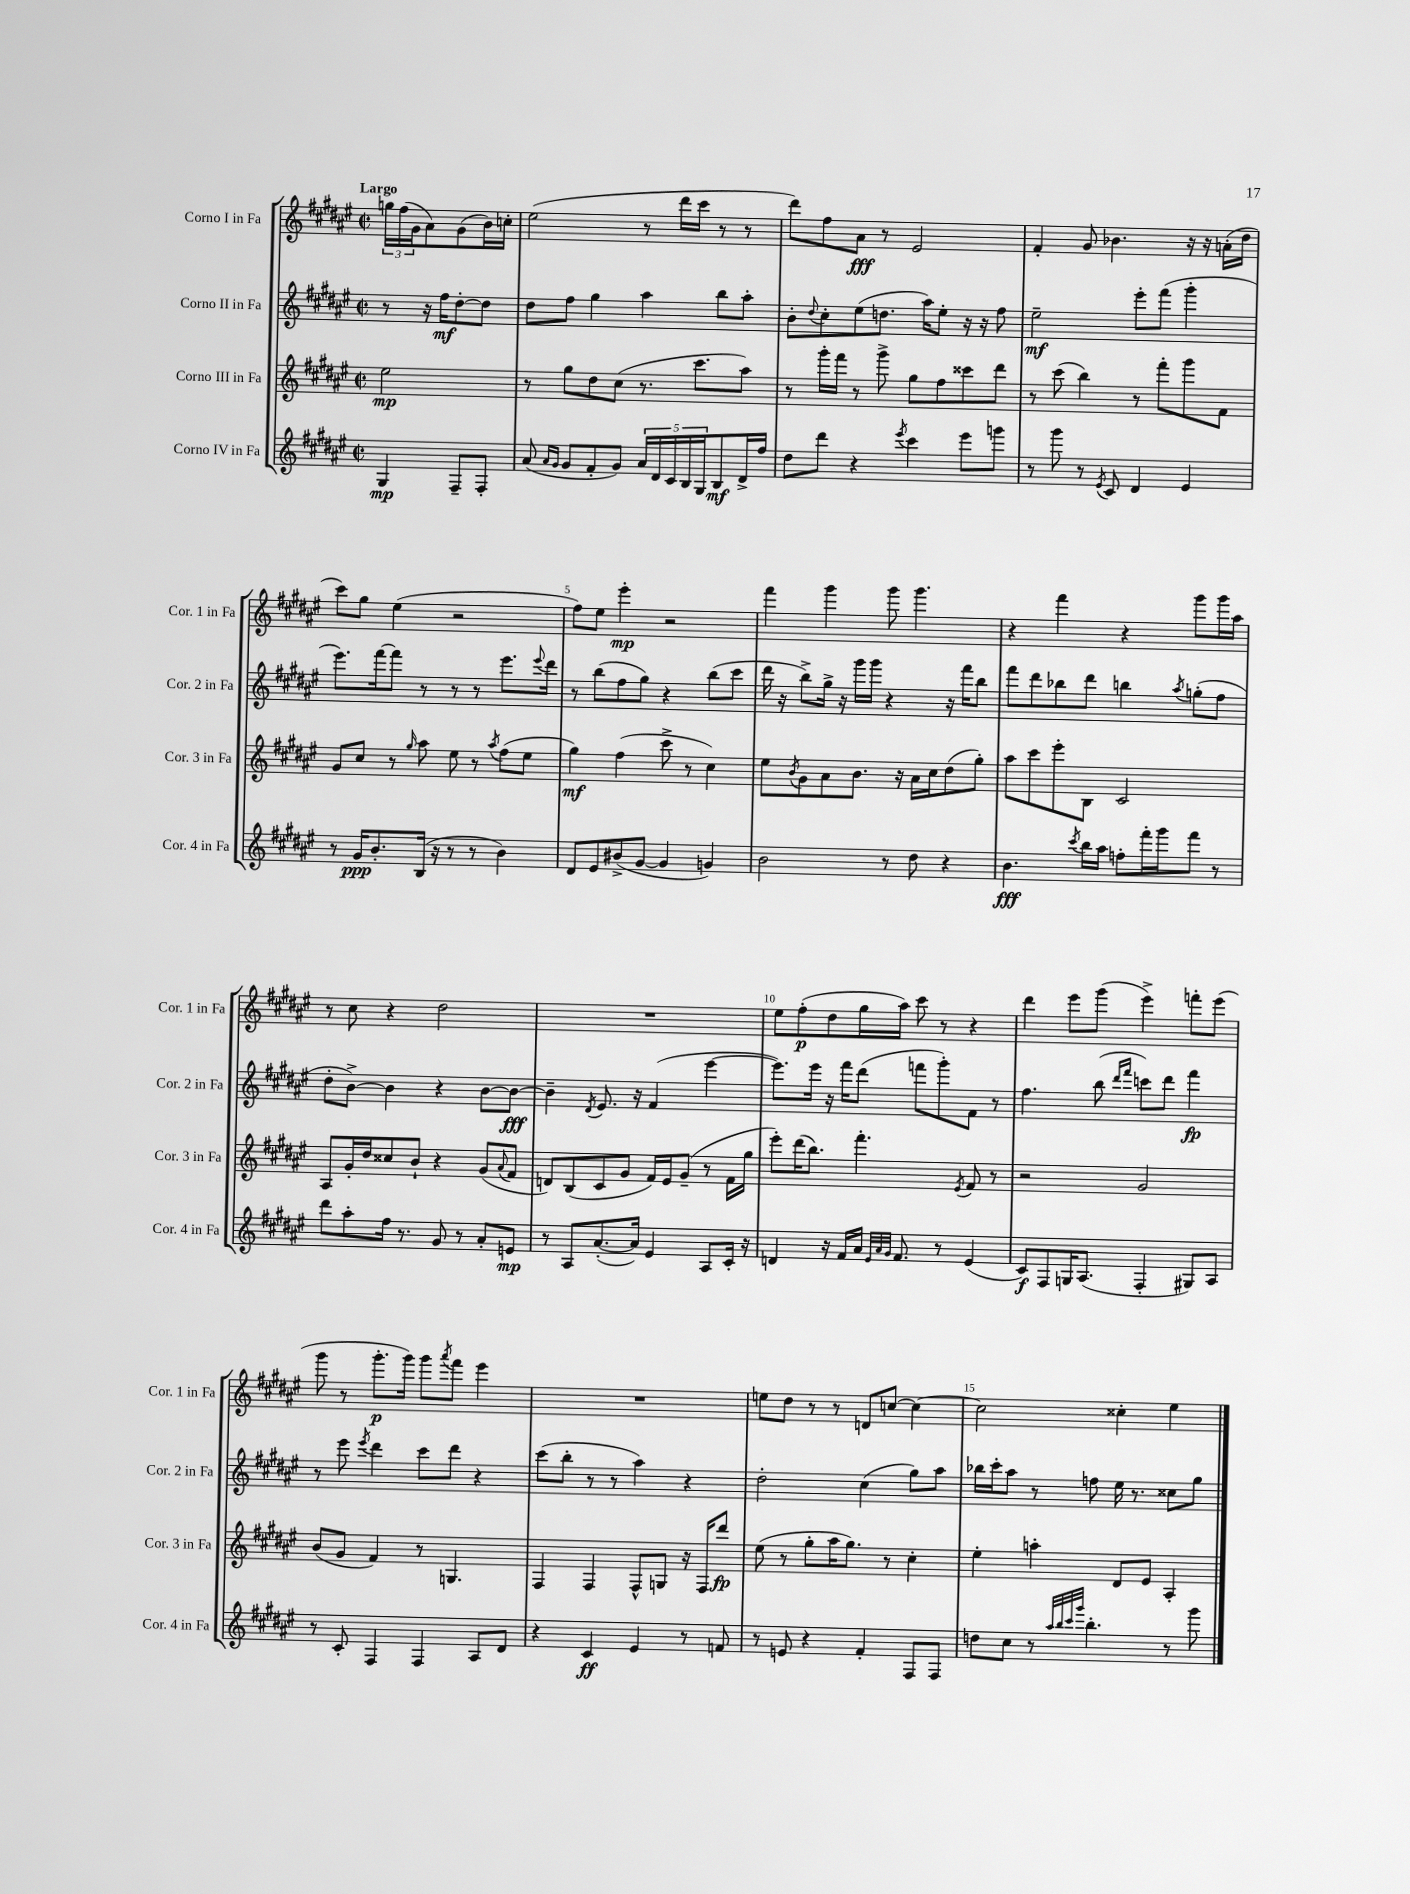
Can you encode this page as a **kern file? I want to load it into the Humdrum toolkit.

**kern	**kern	**kern	**kern
*staff4	*staff3	*staff2	*staff1
*clefG2	*clefG2	*clefG2	*clefG2
*k[f#c#g#d#a#e#]	*k[f#c#g#d#a#e#]	*k[f#c#g#d#a#e#]	*k[f#c#g#d#a#e#]
*M2/2	*M2/2	*M2/2	*M2/2
*met(c|)	*met(c|)	*met(c|)	*met(c|)
4G#/	2ee#\	8r	24gg\LL
.	.	.	(24ff#\
.	.	.	24g#\J
.	.	16r	8a#\)
.	.	16ff#\LK	.
8F#~/L	.	[8dd#'\	(8g#\
8F#'/J	.	8dd#\]J	16b\L)
.	.	.	16cc'\JJ
=	=	=	=
(8a#/	8r	8dd#\L	(2ee#\
16qqa#/LL	.	.	.
16qqg#/JJ	.	.	.
8g#/L	8gg#\L	8ff#\J	.
8f#'/	8dd#\	4gg#\	.
8g#/J)	(8cc#\J	.	.
20a#/LL	8.r	4aa#\	8r
20d#/	.	.	.
20c#/	.	.	.
.	.	.	16ddd#\LL
20B/	.	.	.
.	8.ccc#\L	.	16ccc#\JJ
20G#/J	.	.	.
8B/	.	8bb\L	8r
16d#^/L	8aa#\J)	8aa#'\J	8r
16ff#/JJ	.	.	.
=	=	=	=
8dd#\L	8r	8b'\L	8ddd#\L)
.	.	8qqdd#/	.
8ddd#\J	16ggg#'\LL	8cc#'\	8ff#\
.	16fff#\JJ	.	.
4r	8r	(8ee#\	8a#\J
.	8ggg#^\	8.dd\J	8r
8qeee#/	.	.	.
4ccc#\	8gg#\L	.	2e#/
.	.	16aa#\LK)	.
.	8ff#\	8ee#'\J	.
8eee#\L	8ccc##\	16r	.
.	.	16r	.
8ggg\J	8ddd#\J	8ff#\	.
=	=	=	=
8r	8r	2ee#~\	4f#'/
8ggg#\	(8ccc#\	.	.
8r	4bb\)	.	8g#/
8qe#/	.	.	.
8c#/	.	.	4.b-\
4d#/	8r	8eee#'\L	.
.	8fff#'\L	(8fff#\J	.
4e#/	8ggg#\	4ggg#'\	16r
.	.	.	16r
.	8f#\J	.	(16a'\LL
.	.	.	16dd#\JJ
=	=	=	=
8r	8g#/L	8.eee#\L)	8ccc#\L)
16g#/LK	8cc#/J	.	8gg#\J
8.b'/	.	[16fff#\k	.
.	8r	8fff#\]J	(4ee#\
.	16qqgg#/	.	.
(16B/Jk	8aa#\	8r	.
16r	.	.	.
8r	8ee#\	8r	2r
8r	8r	8r	.
.	8qaa#/	.	.
4b\)	(8ff#\L	8.eee#\L	.
.	8ee#\J	.	.
.	.	8qqeee#/	.
.	.	16ddd#\Jk	.
=	=	=	=
8d#/L	4gg#\)	8r	8ff#\L)
8e#/	.	(8bb\L	8ee#\J
(8b#^/	(4ff#\	8ff#\	4eee#'\
[8g#/J	.	8gg#\J)	.
4g#/]	8ccc#^\	4r	2r
.	8r	.	.
4g/)	4cc#\)	(8bb\L	.
.	.	8ccc#\J	.
=	=	=	=
2b\	8ee#\L	16ddd#\	4fff#\
.	.	16r	.
.	8qb/	.	.
.	8g#\	8bb^\L)	.
.	8a#\	16gg#^\Jk	4ggg#\
.	.	16r	.
.	8.b\J	16ggg#\LL	.
.	.	16ggg#\JJ	.
8r	.	4r	8ggg#\
.	16r	.	.
8dd#\	16a#\LL	.	4.ggg#\
.	16cc#\J	.	.
4r	(8dd#\	16r	.
.	.	16fff#\LK	.
.	8gg#'\J)	8bb\J	.
=	=	=	=
4.b\	8aa#\L	8fff#\L	4r
.	8ccc#\	8ddd#\	.
.	8eee#'\	8bb-\	4fff#\
8qccc#/	.	.	.
16bb\LL	8B\J	8ddd#\J	.
16aa#\JJ	.	.	.
8ff'\L	2c#/	4bb\	4r
16fff#'\L	.	.	.
16ggg#\J	.	.	.
.	.	8qaa#/	.
8fff#\J	.	(8gg'\L	8ggg#\L
8r	.	8ff#\J	16ggg#\L
.	.	.	16aa#\JJ
=	=	=	=
8ddd#\L	8A#/L	8dd#'\L	8r
8aa#'\	16g#'/L	[8b^\J)	8cc#\
.	16dd#/J	.	.
16ff#\Jk	8cc##/	4b\]	4r
8.r	.	.	.
.	8b`/J	.	.
8g#/	4r	4r	2dd#\
8r	.	.	.
8a#'/L	(8g#/L	[8b\L	.
.	8qqa#/	.	.
8e/J	8f#/J	8b\_J	.
=	=	=	=
8r	8d/L)	4b~\]	1r
8A#/L	(8B/	.	.
.	.	8qd#/	.
([8.a#'/	8c#/	8.e#/	.
.	8g#/J	.	.
16a#/]Jk)	.	16r	.
4e#/	16f#/LL)	(4f#/	.
.	16e#/J	.	.
.	(8g#~/J	.	.
8A#/L	8r	[4eee#\	.
16c#'/Jk	16f#\LL	.	.
16r	16gg#\JJ	.	.
=	=	=	=
4d/	8eee#'\L)	8.eee#\]L)	8ee#\L
.	(16ddd#\K	.	(8ff#'\
.	8.bb\J)	16eee#\Jk	.
16r	.	16r	8dd#\
16f#/LL	.	16fff#\LK	.
16a#/JJ	4.fff#'\	(8ddd#\J	16gg#\L
32qqe#/LLL	.	.	.
32qqa#/	.	.	.
32qqg#/JJJ	.	.	.
8.f#/	.	.	16aa#\JJ)
.	.	8fff\L	8ccc#\
8r	.	8ggg#'\)	8r
.	8qe#/	.	.
(4e#/	8f#/	8f#\J	4r
.	8r	8r	.
=	=	=	=
8c#/L)	2r	4.ff#\	4ddd#\
8F#/	.	.	.
16G/K	.	.	8eee#\L
(8.A#/J	.	.	.
.	.	(8bb\	(8ggg#\J
.	.	16qqddd#/LL	.
.	.	16qqfff#/JJ	.
4F#'/	2g#/	8ccc\L)	4eee#^\)
.	.	8ddd#\J	.
8G#/L)	.	4fff#\	8fff'\L
8A#/J	.	.	(8eee#\J
=	=	=	=
8r	(8b/L	8r	8ggg#\
8c#'/	8g#/J	8eee#\	8r
.	.	8qeee#/	.
4F#/	4f#/)	4ddd#\	8.ggg#'\L
.	.	.	16ggg#\Jk)
4F#/	8r	8ccc#\L	8ggg#\L
.	.	.	8qaaa#/
.	4.G/	8ddd#\J	8fff#\J
8A#/L	.	4r	4eee#\
8d#/J	.	.	.
=	=	=	=
4r	4F#/	(8ccc#\L	1r
.	.	8bb'\J	.
4c#/	4F#/	8r	.
.	.	8r	.
4e#/	8F#^^/L	4aa#\)	.
.	8G/J	.	.
8r	16r	4r	.
.	16F#/LK	.	.
8f/	8ddd#/J	.	.
=	=	=	=
8r	(8ee#\	2dd#'\	8ee\L
8e/	8r	.	8dd#\J
4r	8gg#'\L	.	8r
.	16aa#\K	.	8r
.	8.gg#\J)	.	.
4f#'/	.	(4cc#\	8d/L
.	8r	.	[8cc/J
8F#/L	4cc#'\	8gg#\L)	4cc\_
8F#/J	.	8aa#\J	.
=	=	=	=
8dd\L	4ee#'\	16bb-\LL	2cc\]
.	.	16ccc#'\J	.
8cc#\J	.	8aa#\J	.
8r	4aa'\	8r	.
32qqaa#/LLL	.	.	.
32qqbb/	.	.	.
32qqccc#/	.	.	.
32qqggg#/JJJ	.	.	.
4.bb'\	.	8ff\	.
.	8d#/L	16ee#\	4cc##'\
.	.	8.r	.
.	8e#/J	.	.
8r	4A#'/	8cc##\L	4ee#\
8ggg#\	.	8gg#\J	.
==	==	==	==
*-	*-	*-	*-
